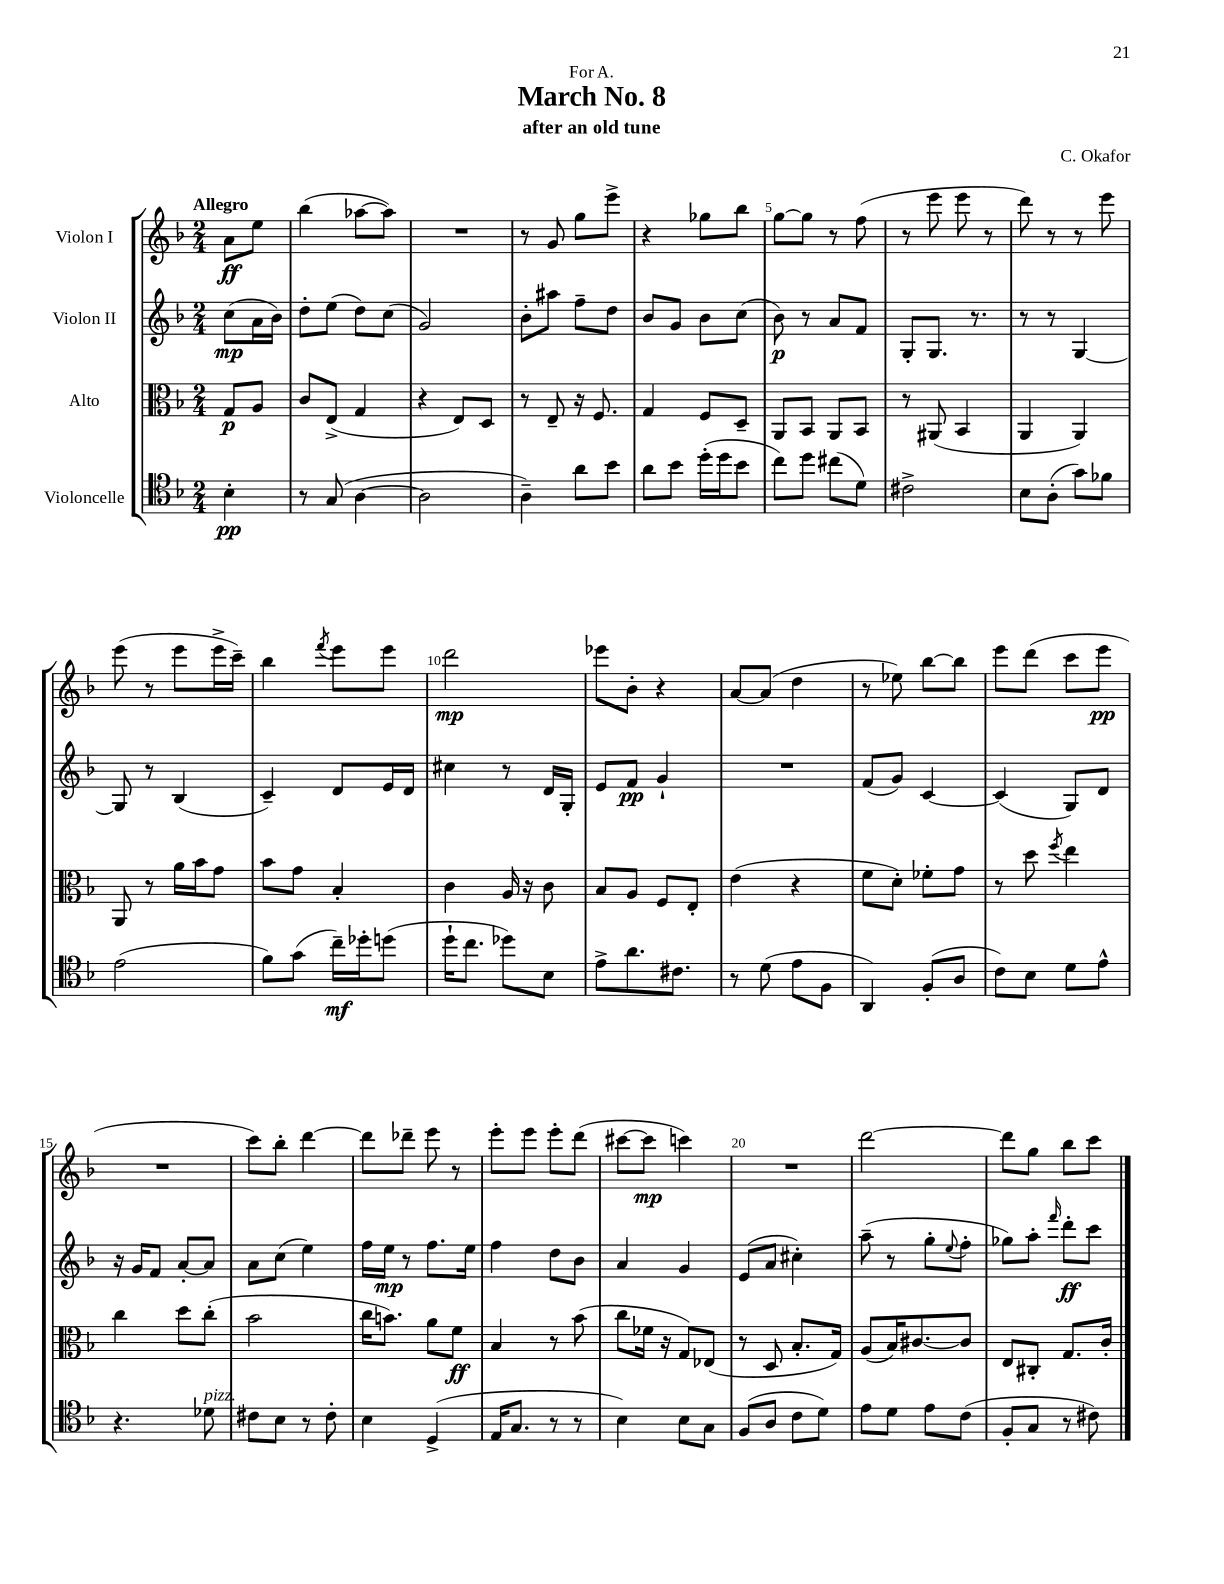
\header { title = "March No. 8" composer = "C. Okafor" subtitle = "after an old tune" dedication = "For A." }
<<
\new StaffGroup <<
\new Staff = "s0" \with { instrumentName = "Violon I" } {
    \clef treble \key f \major \numericTimeSignature \time 2/4 \partial 4 \tempo "Allegro"
    a'8\ff e''8 |
    bes''4( aes''8~ aes''8) |
    R2 |
    r8 g'8 g''8 e'''8-> |
    r4 ges''8 bes''8 |
    g''8~ g''8 r8 f''8( |
    r8 e'''8 e'''8 r8 |
    d'''8) r8 r8 e'''8 |
    e'''8( r8 e'''8 e'''16-> c'''16--) |
    bes''4 \acciaccatura { f'''8 } e'''8 e'''8 |
    d'''2\mp |
    ees'''8 bes'8-. r4 |
    a'8~ a'8( d''4 |
    r8 ees''8) bes''8~ bes''8 |
    e'''8 d'''8( c'''8 e'''8\pp |
    R2 |
    c'''8) bes''8-. d'''4~ |
    d'''8 des'''8-- e'''8 r8 |
    e'''8-. e'''8 e'''8-. d'''8( |
    cis'''8~ cis'''8\mp c'''4) |
    R2 |
    d'''2~ |
    d'''8 g''8 bes''8 c'''8 \bar "|." |
}
\new Staff = "s1" \with { instrumentName = "Violon II" } {
    \clef treble \key f \major \numericTimeSignature \time 2/4 \partial 4
    c''8\mp( a'16 bes'16) |
    d''8-. e''8( d''8) c''8( |
    g'2) |
    bes'8-. ais''8 f''8-- d''8 |
    bes'8 g'8 bes'8 c''8( |
    bes'8\p) r8 a'8 f'8 |
    g8-. g8. r8. |
    r8 r8 g4~ |
    g8 r8 bes4( |
    c'4--) d'8 e'16 d'16 |
    cis''4 r8 d'16 g16-. |
    e'8 f'8\pp g'4-! |
    R2 |
    f'8( g'8) c'4~ |
    c'4( g8) d'8 |
    r16 g'16 f'8 a'8~-. a'8 |
    a'8 c''8( e''4) |
    f''16 e''16\mp r8 f''8. e''16 |
    f''4 d''8 bes'8 |
    a'4 g'4 |
    e'8( a'8 cis''4-.) |
    a''8--( r8 g''8-. \appoggiatura { e''8 } f''8-. |
    ges''8) a''8-. \grace { f'''16 } d'''8-.\ff c'''8 \bar "|." |
}
\new Staff = "s2" \with { instrumentName = "Alto" } {
    \clef alto \key f \major \numericTimeSignature \time 2/4 \partial 4
    g8\p a8 |
    c'8 e8->( g4 |
    r4 e8) d8 |
    r8 e8-- r16 f8. |
    g4 f8 d8-- |
    a,8 bes,8 a,8 bes,8 |
    r8 ais,8( bes,4 |
    a,4 a,4) |
    a,8 r8 a'16 bes'16 g'8 |
    bes'8 g'8 bes4-. |
    c'4 a16 r16 c'8 |
    bes8 a8 f8 e8-. |
    e'4( r4 |
    f'8 d'8-.) fes'8-. g'8 |
    r8 d''8 \acciaccatura { f''8 } e''4 |
    c''4 d''8 c''8-.( |
    bes'2 |
    c''16 b'8.) a'8 f'8\ff |
    bes4 r8 bes'8( |
    c''8 fes'16 r16 g8) ees8( |
    r8 d8 bes8.-. g16) |
    a8( bes16) cis'8.~ cis'8 |
    e8 cis8-. g8. c'16-. \bar "|." |
}
\new Staff = "s3" \with { instrumentName = "Violoncelle" } {
    \clef tenor \key f \major \numericTimeSignature \time 2/4 \partial 4
    bes4-.\pp |
    r8 g8( a4~ |
    a2 |
    a4--) a'8 bes'8 |
    a'8 bes'8 d''16-.( d''16 bes'8 |
    c''8) d''8 cis''8( d'8) |
    cis'2-> |
    bes8 a8-.( g'8) fes'8 |
    e'2( |
    f'8) g'8( c''16--\mf) des''16-. d''8( |
    d''16-! c''8. des''8) bes8 |
    e'8-> a'8. cis'8. |
    r8 d'8( e'8 f8 |
    a,4) f8-.( a8 |
    c'8) bes8 d'8 e'8-^ |
    r4. des'8^\markup { \italic "pizz." } |
    cis'8 bes8 r8 cis'8-. |
    bes4 d4->( |
    e16 g8. r8 r8 |
    bes4) bes8 g8 |
    f8( a8 c'8 d'8) |
    e'8 d'8 e'8 c'8( |
    f8-. g8 r8 cis'8) \bar "|." |
}
>>
>>
\layout { \context { \Score \override BarNumber.break-visibility = ##(#f #t #t) barNumberVisibility = #(every-nth-bar-number-visible 5) } }
